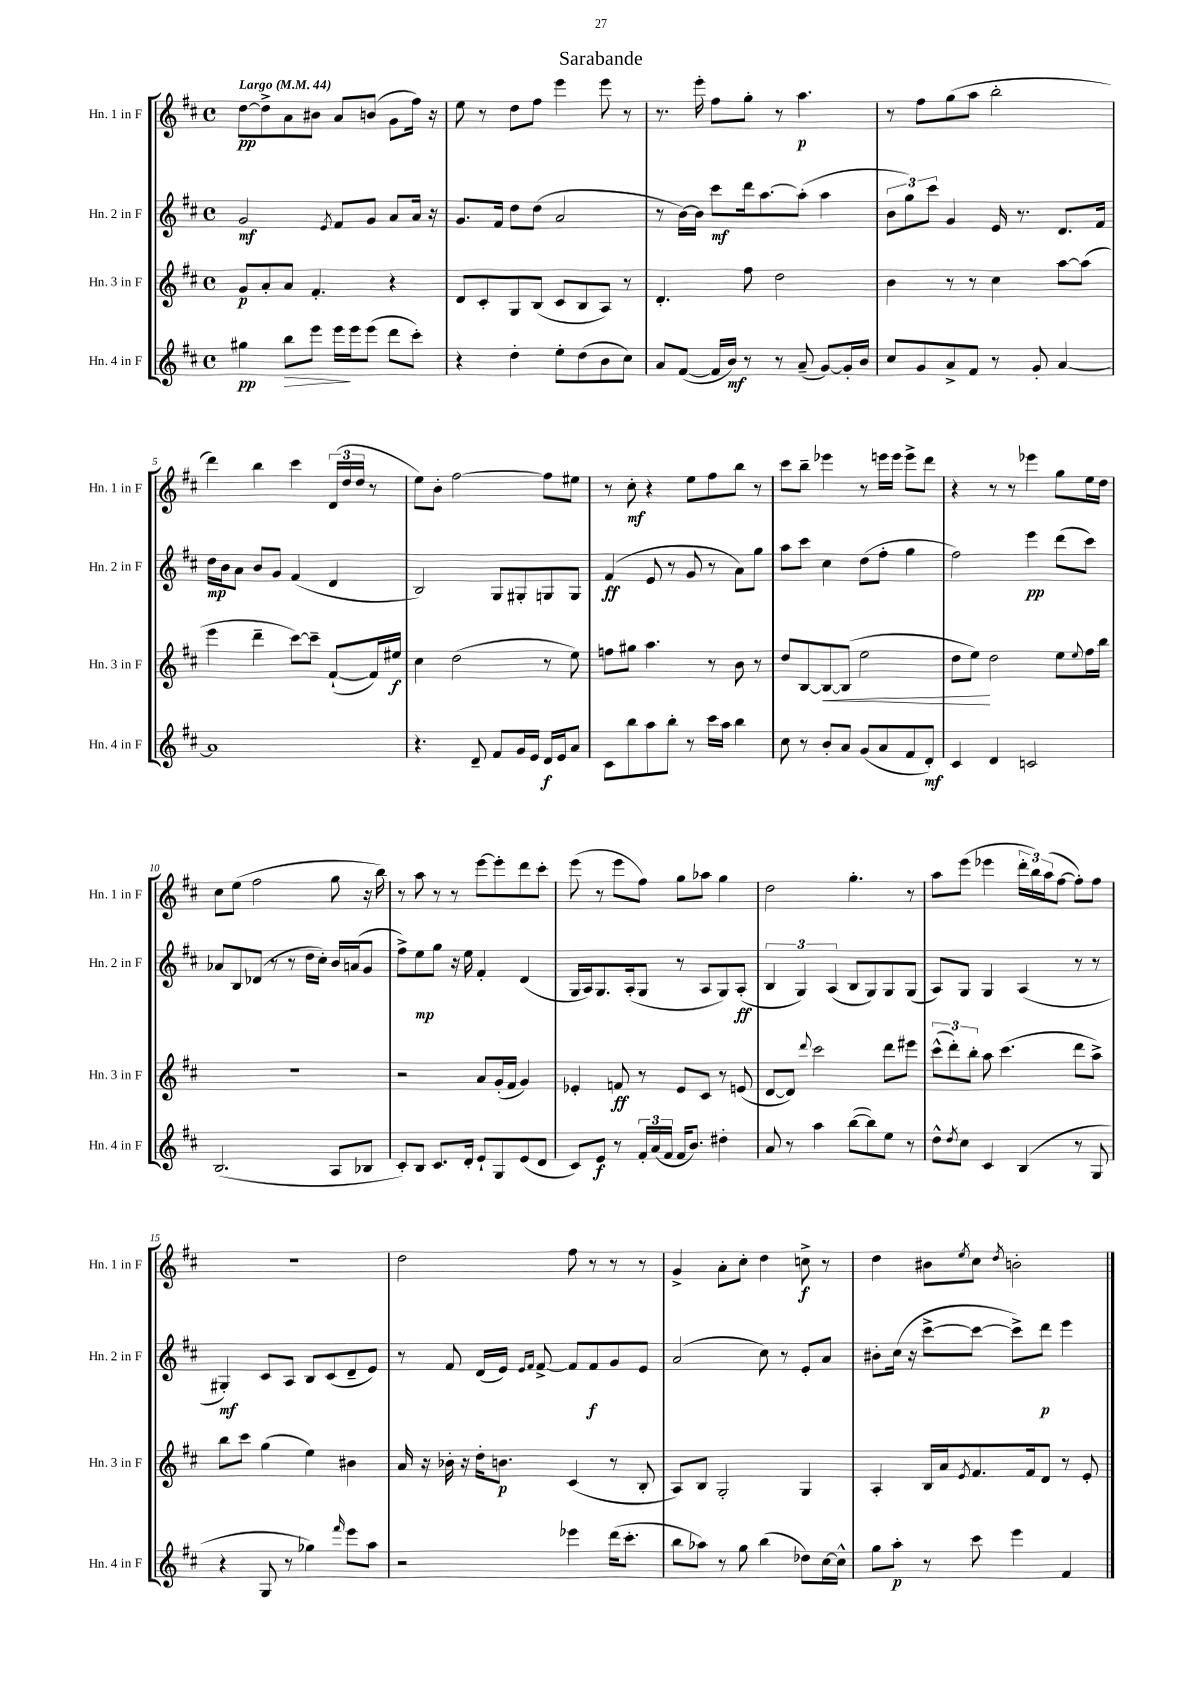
\header { title = "Sarabande" }
<<
\new StaffGroup <<
\new Staff = "s0" \with { instrumentName = "Hn. 1 in F" shortInstrumentName = "Hn. 1 in F" } {
    \clef treble \key d \major \defaultTimeSignature \time 4/4 \tempo "Largo" 4 = 44
    d''8~\pp d''8-> a'8 bis'8 a'8 b'8( g'8 fis''16) r16 |
    e''8 r8 d''8 fis''8 e'''4 e'''8 r8 |
    r8. e'''16-. fis''8 g''8-. r8 a''4.\p |
    r8 fis''8 g''8( a''8 b''2-. |
    d'''4) b''4 cis'''4 \tuplet 3/2 { d'16( d''16 d''16 } r8 |
    e''8) b'8-. fis''2~ fis''8 eis''8 |
    r8 cis''8-.\mf r4 e''8 fis''8 b''8 r8 |
    cis'''8 b''8-- ees'''4 r8 e'''16 e'''16 e'''8-> d'''8 |
    r4 r8 r8 ees'''4 g''8 e''16 d''16 |
    cis''8 e''8( fis''2 g''8 r16 b''16) |
    r8 a''8 r8 r8 e'''8~ e'''8-. d'''8 cis'''8-. |
    e'''8( r8 e'''8 fis''8) g''8 aes''8 g''4 |
    d''2 g''4.-. r8 |
    a''8 e'''8( ees'''4 \tuplet 3/2 { d'''16-. b''16) a''16( } fis''8~ fis''8-.) fis''8 |
    r1 |
    d''2 fis''8 r8 r8 r8 |
    g'4-> a'8-. cis''8-. d''4 c''8->\f r8 |
    d''4 bis'8 \acciaccatura { e''8 } cis''8 \acciaccatura { d''8 } b'2-. \bar "|." |
}
\new Staff = "s1" \with { instrumentName = "Hn. 2 in F" shortInstrumentName = "Hn. 2 in F" } {
    \clef treble \key d \major \defaultTimeSignature \time 4/4
    g'2\mf \acciaccatura { e'8 } fis'8 g'8 a'8 a'16 r16 |
    g'8. fis'16 d''8 d''8( a'2 |
    r8 b'16~) b'16 cis'''8\mf d'''16 a''8.~ a''8-.( a''4 |
    \tuplet 3/2 { b'8 g''8) cis'''8 } g'4 e'16 r8. d'8. fis'16 |
    d''16\mp b'16 a'8 b'8 g'8 fis'4( d'4 |
    b2) g8 gis8-. g8 g8 |
    fis'4\ff( e'8 r8 g'8 r8 a'8) g''8 |
    a''8 cis'''8 cis''4 d''8( fis''8-. g''4 |
    fis''2) e'''4\pp d'''8( cis'''8) |
    aes'8 b8 des'8( r8 r8 d''16 cis''16-.) b'16 a'16( g'8 |
    fis''8->) e''8\mp g''8 r16 e''16 fis'4-. d'4( |
    g16 a16) g8. a16-.( g8 r8 a8 g8) a8-.\ff( |
    \tuplet 3/2 { b4 g4) a4( } b8 g8) g8 g8( |
    a8) g8 g4 a4( r8 r8 |
    gis4-.\mf) cis'8 a8 b8 cis'8( d'8-- e'8) |
    r8 fis'8 d'16( e'16) \grace { e'16 fis'16 } fis'8~-> fis'8 fis'8\f g'8 e'8 |
    a'2( cis''8) r8 e'8-. a'8 |
    bis'8-. cis''16( r16 cis'''8~-> cis'''8~ cis'''8->) d'''8\p e'''4 \bar "|." |
}
\new Staff = "s2" \with { instrumentName = "Hn. 3 in F" shortInstrumentName = "Hn. 3 in F" } {
    \clef treble \key d \major \defaultTimeSignature \time 4/4
    g'8\p a'8-. a'8 fis'4.-. r4 |
    d'8 cis'8-. g8 b8( cis'8 b8 a8) r8 |
    d'4.-. fis''8 d''2 |
    b'4 r8 r8 cis''4 a''8~ a''8( |
    e'''4 d'''4-- cis'''8~) cis'''8-- fis'8~-!( fis'16) eis''16\f |
    cis''4 d''2( r8 e''8) |
    f''8 gis''8 a''4. r8 b'8 r8 |
    d''8 b8~ b8~\< b8( e''2 |
    d''8 e''8\!) d''2 e''8 \appoggiatura { e''8 } fis''16 b''16 |
    R1 |
    r2 a'8 g'16-.( fis'16 g'4) |
    ees'4-. f'8\ff r8 ees'8 cis'8 r8 e'8( |
    d'8~ d'8) \appoggiatura { d'''8 } cis'''2 d'''8 eis'''8 |
    \tuplet 3/2 { cis'''8-^( d'''8-.) b''8-. } a''8 cis'''4.( d'''8 a''8->) |
    b''8 cis'''8 g''4( e''4) bis'4 |
    a'16 r16 bes'16-. r16 d''16-. b'8.\p cis'4( r8 b8-. |
    a8) b8 g2-. g4 |
    a4-. b16 a'16 \acciaccatura { e'8 } fis'8. fis'16 d'8 r8 e'8-. \bar "|." |
}
\new Staff = "s3" \with { instrumentName = "Hn. 4 in F" shortInstrumentName = "Hn. 4 in F" } {
    \clef treble \key d \major \defaultTimeSignature \time 4/4
    gis''4\pp b''8\> e'''8 e'''16\! e'''16 e'''8( d'''8 cis'''8-.) |
    r4 d''4-. e''8-. d''8( b'8 cis''8) |
    a'8 fis'8~( fis'16 b'16\mf) r8 r8 a'8--( g'8~) g'16-. b'16 |
    cis''8 g'8 a'8-> fis'8 r8 g'8-. a'4~ |
    a'1 |
    r4. d'8-- fis'8 g'16 e'16 d'16\f e'16 a'8 |
    cis'8 b''8 a''8 b''8-. r8 cis'''16 a''16 b''4 |
    cis''8 r8 b'8-. a'8 g'8( a'8 fis'8 d'8-.\mf) |
    cis'4 d'4 c'2 |
    b2.( a8 bes8 |
    cis'8-.) b8 cis'8. d'16-. e'8-! g8 e'8( d'8 |
    cis'8) e'8\f r8 \tuplet 3/2 { fis'16-. a'16( fis'16 } fis'16 b'8.) dis''4-. |
    a'8 r8 a''4 b''8~( b''8) e''8 r8 |
    d''8-^ \acciaccatura { d''8 } cis''8 cis'4 b4( r8 g8 |
    r4 g8 r8 ges''4) \grace { fis'''16 } e'''8 a''8 |
    r2 ees'''4 d'''16( cis'''8.-. |
    b''8 aes''8) r8 g''8 b''4( des''8) cis''16~ cis''16-^ |
    g''8 a''8-.\p r8 cis'''8 e'''4 fis'4 \bar "|." |
}
>>
>>
